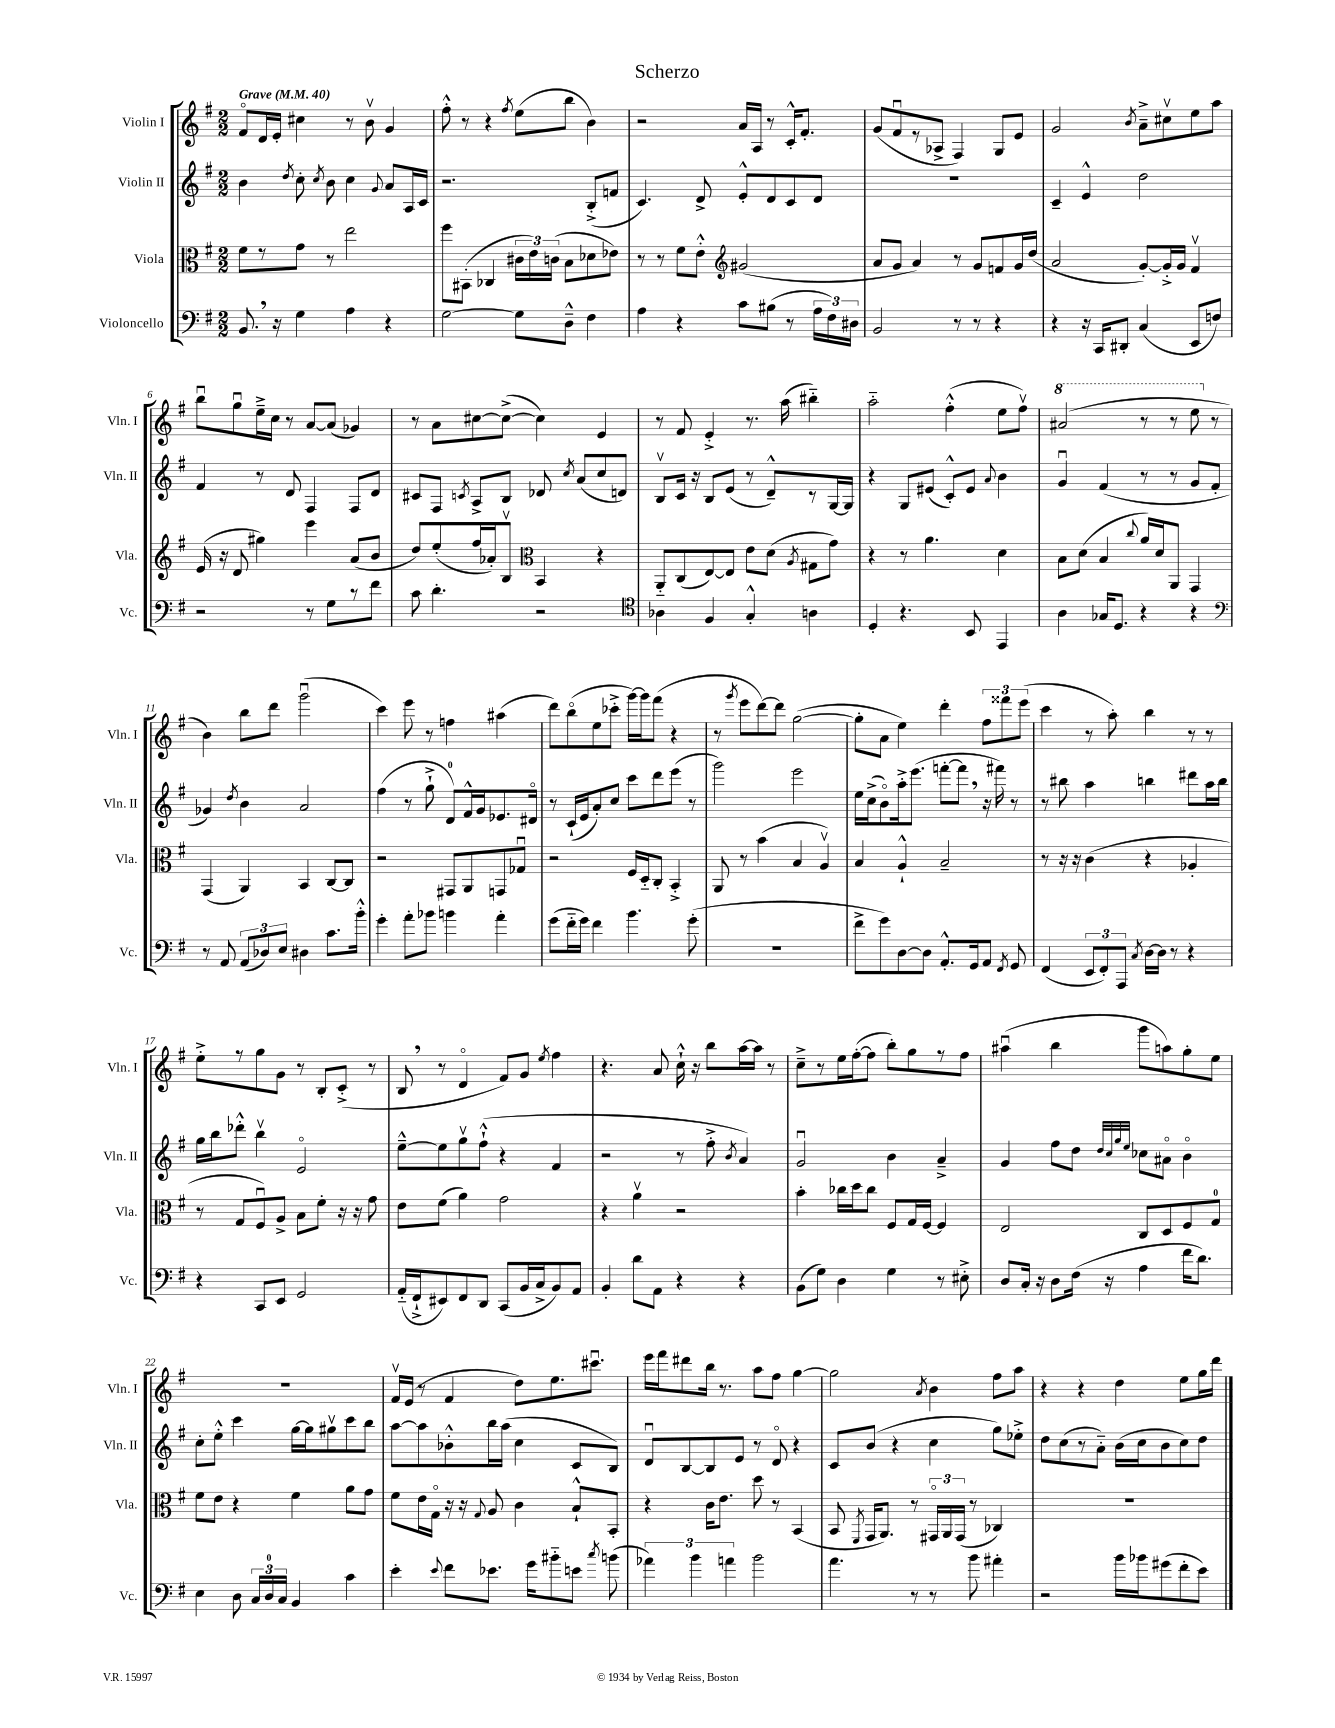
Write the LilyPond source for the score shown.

\header { title = "Scherzo" }
<<
\new StaffGroup <<
\new Staff = "s0" \with { instrumentName = "Violin I" shortInstrumentName = "Vln. I" } {
    \clef treble \key g \major \numericTimeSignature \time 2/2 \tempo "Grave" 4 = 40
    \autoBeamOff fis'8[\flageolet d'16 e'16]-. cis''4 r8 b'8\upbow g'4 |
    fis''8-.-^ r8 r4 \acciaccatura { fis''8 } e''8[( b''8] b'4) |
    r2 a'16[ a16] r8 c'16[-.-^ fis'8.]-. |
    g'8[( fis'8\downbow r8 aes8]-> fis4) g8[ e'8] |
    g'2 \acciaccatura { b'8 } a'8[---> cis''8\upbow e''8 a''8] |
    b''8[\downbow g''8\downbow e''16---> c''16] r8 a'8[~ a'8]( ges'4) |
    r8 a'8[ cis''8~ cis''8]~->( cis''4) e'4 |
    r8 fis'8 e'4-.-> r8. a''16( bis''4-_) |
    a''2-_ fis''4-.-^( e''8[ fis''8]\upbow) |
    \ottava #1 ais''2( r8 r8 e'''8 \ottava #0 r8 |
    b'4) b''8[ d'''8] g'''2\downbow( |
    c'''4) e'''8 r8 f''4 ais''4( |
    d'''8[) b''8\flageolet( e''8 ces'''8]-.-> g'''16[~) g'''16 fis'''8]( r4 |
    r8 \acciaccatura { g'''8 } e'''8[ d'''8~) d'''8] g''2~( |
    g''8[-. a'8] e''4) d'''4-. \tuplet 3/2 { fis''8[ fisis'''8 e'''8]( } |
    c'''4 r8 a''8-.) b''4 r8 r8 |
    e''8[-.-> r8 g''8 g'8] r8 b8[-. c'8]-.->( r8 |
    b8 \breathe r8 d'4\flageolet fis'8[) g'8] \acciaccatura { e''8 } fis''4 |
    r4. a'8 c''16-!-^ r16 b''8[ a''16~ a''16] r8 |
    c''8[---> r8 e''16 fis''16~-.( fis''8] b''8[-.) g''8 r8 fis''8] |
    ais''4\downbow( b''4 g'''8[ a''8) g''8-. e''8] |
    R1 |
    fis'16[\upbow e'16]( r8 fis'4 d''8[) e''8. cis'''8.]\downbow |
    e'''16[ fis'''16 dis'''8 b''16] r8. a''8[ fis''8] g''4~ |
    g''2 \acciaccatura { a'8 } b'4 fis''8[ a''8] |
    r4 r4 d''4 e''8[ g''16 d'''16] \bar "|." |
}
\new Staff = "s1" \with { instrumentName = "Violin II" shortInstrumentName = "Vln. II" } {
    \clef treble \key g \major \numericTimeSignature \time 2/2
    \autoBeamOff b'4 \acciaccatura { d''8 } c''8-. \acciaccatura { c''8 } b'8 c''4 \appoggiatura { g'8 } a'8[ a16 c'16] |
    r2. b8[-.->( f'8] |
    c'4.) d'8-> e'8[-.-^ d'8 c'8 d'8] |
    R1 |
    c'4-- e'4-^ d''2 |
    fis'4 r8 d'8 fis4 fis8[ d'8] |
    cis'8[ fis8] \acciaccatura { c'8 } a8[-> b8] des'8 \acciaccatura { c''8 } a'8[( c''8 d'8]) |
    b8[\upbow c'16] r16 b8[ e'8]( r8 d'8[---^) r8 g16~ g16] |
    r4 g8[ eis'8]( c'8[-.-^) eis'8] \appoggiatura { a'8 } b'4 |
    g'4\downbow fis'4( r8 r8 g'8[ fis'8]-. |
    ges'4) \acciaccatura { d''8 } b'4 a'2 |
    fis''4( r8 g''8-!-> d'8[-0) fis'16-^ g'16 ees'8. dis'16]\flageolet |
    r8 c'16[-!( e'16 a'8-.) c''8] c'''8[ d'''8 e'''8]( r8 |
    g'''2) e'''2 |
    e''16[ c''16->( b'8\flageolet) a''16-.-> e'''8.]( f'''8[~-. f'''8] \breathe r16 fis'''16) r8 |
    r8 bis''8 a''4 b''4 dis'''8[ a''16 b''16] |
    g''16[ b''16 des'''8]-.-^ b''4\upbow e'2\flageolet |
    e''8[~---^ e''8 g''8\upbow fis''8]-!-^( r4 fis'4 |
    r2 r8 fis''8-.-> \acciaccatura { b'8 } a'4) |
    g'2\downbow b'4 a'4---> |
    g'4 fis''8[ d''8] \grace { d''32[ c''32 g''32 e''32] } ces''8[ ais'8]\flageolet b'4\flageolet |
    c''8[-. e''8]-.-^ c'''4 g''16[~ g''16 gis''8\upbow c'''8 b''8] |
    a''8[~ a''8 bes'8-.-^ b''16 a''16]( c''4 c'8[ b8]) |
    d'8[\downbow b8~ b8 e'8] r8 d'8\flageolet r4 |
    c'8[ b'8]( r4 c''4 g''8[) ees''8]-.-> |
    d''8[ c''8( r8 a'8]-_) b'16[( c''16 b'8 c''8) d''8] \bar "|." |
}
\new Staff = "s2" \with { instrumentName = "Viola" shortInstrumentName = "Vla." } {
    \clef alto \key g \major \numericTimeSignature \time 2/2
    \autoBeamOff fis'8[ r8 g'8] r8 e''2 |
    fis''8[ bis,8]-.( ces4 \tuplet 3/2 { cis'16[ e'16) c'16]( } b8[ des'8 ees'8]) |
    r8 r8 fis'8[ e'8]-.-^ \clef treble gis'2( |
    a'8[ g'8] a'4) r8 g'8[ f'8 g'16 d''16]( |
    a'2 g'8[~-.) g'16-.-> g'16] fis'4\upbow |
    e'16( r16 d'8 gis''4) e'''4 a'8[( b'8] |
    d''8[) e''8-.( fis''16 aes'16-.) b8]\upbow \clef alto b,4 r4 |
    a,8[-_ c8( e8~) e8] e'8[ d'8]( \acciaccatura { a8 } gis8[ g'8]) |
    r4 r8 a'4. d'4 |
    b8[ d'8]( b4 \appoggiatura { c''8 } a'16[) d'16 a,8] g,4 |
    g,4( a,4) b,4 c8[~ c8] |
    r2 gis,8[ a,8 g,8 ges8]\downbow |
    r2 fis16[ d16-_ c8]-. b,4-.-> |
    a,8 r8 b'4( b4 a4\upbow) |
    b4 a4-!-^ b2-- |
    r8 r16 r16 c'4( r4 aes4-. |
    r8 g8[ fis8\downbow) a8]-> b8[ fis'8]-. r16 r16 g'8 |
    e'8[ fis'8]( a'4) g'2 |
    r4 a'4\upbow r2 |
    b'4-. ces''16[ d''16 ces''8] fis8[ g16 fis16]~ fis4 |
    e2 c8[ d8 fis8 g8]-0 |
    fis'8[ e'8] r4 fis'4 a'8[ g'8] |
    fis'8[ e'16 g16]\flageolet r16 r16 \appoggiatura { g8 } a8 c'4 b8[-!-^ b,8]-. |
    r4 c'16[ e'8.] d''8 r8 b,4( |
    b,8 \acciaccatura { fis,8 } g,16[ a,8.]) r8 \tuplet 3/2 { gis,16[\flageolet a,16 gis,16]( } r8 ces4) |
    R1 \bar "|." |
}
\new Staff = "s3" \with { instrumentName = "Violoncello" shortInstrumentName = "Vc." } {
    \clef bass \key g \major \numericTimeSignature \time 2/2
    \autoBeamOff b,8. \breathe r16 g4 a4 r4 |
    g2~ g8[ d8]---^ fis4 |
    a4 r4 c'8[ bis8]( r8 \tuplet 3/2 { a16[ fis16) dis16] } |
    b,2 r8 r8 r4 |
    r4 r16 c,16[ dis,8]-. c4( e,8[ f8]) |
    r2 r8 g8[ r8 fis'8] |
    c'8 d'4.-. r2 |
    \clef tenor aes4 fis4 g4-.-^ a4 |
    d4-. r4. b,8 e,4 |
    a4 ges16[ d8.] r4 r4 |
    \clef bass r8 a,8 \tuplet 3/2 { a,8[( des8) e8] } dis4 c'8.[ b'16]-.-^ |
    g'4-. a'8[-. bes'8] b'4 a'4-. |
    g'8[( fis'16-_ g'16]) fis'4 b'4. g'8-.( |
    R1 |
    fis'8[-> g'8) d8~ d8] a,8.[-.-^ g,16 a,8] \acciaccatura { fis,8 } g,8 |
    fis,4( \tuplet 3/2 { e,8[ fis,8-.) a,,8] } \acciaccatura { c8 } d16[~ d16] r8 r4 |
    r4 c,8[ e,8] g,2 |
    a,16[-_( fis,16-!-> eis,8) fis,8 d,8] c,8[( b,16 c16-> b,8) a,8] |
    b,4-. d'8[ a,8] r4 r4 |
    b,8[( g8]) d4 g4 r8 eis8-.-> |
    d8[ c16]-. r16 d8[ fis16]( r16 a4 fis'16[ d'8.]) |
    e4 d8 \tuplet 3/2 { c16[ d16-0 c16] } b,4 c'4 |
    e'4-. \appoggiatura { e'8 } fis'8[ ees'8.] g'16[ bis'8-_ e'8] \acciaccatura { c''8 } b'8( |
    \tuplet 3/2 { aes'4) b'4 a'4 } b'2 |
    a'4. r8 r8 b'8 ais'4-. |
    r2 b'16[ bes'16 gis'8( fis'8-. e'8]) \bar "|." |
}
>>
>>
